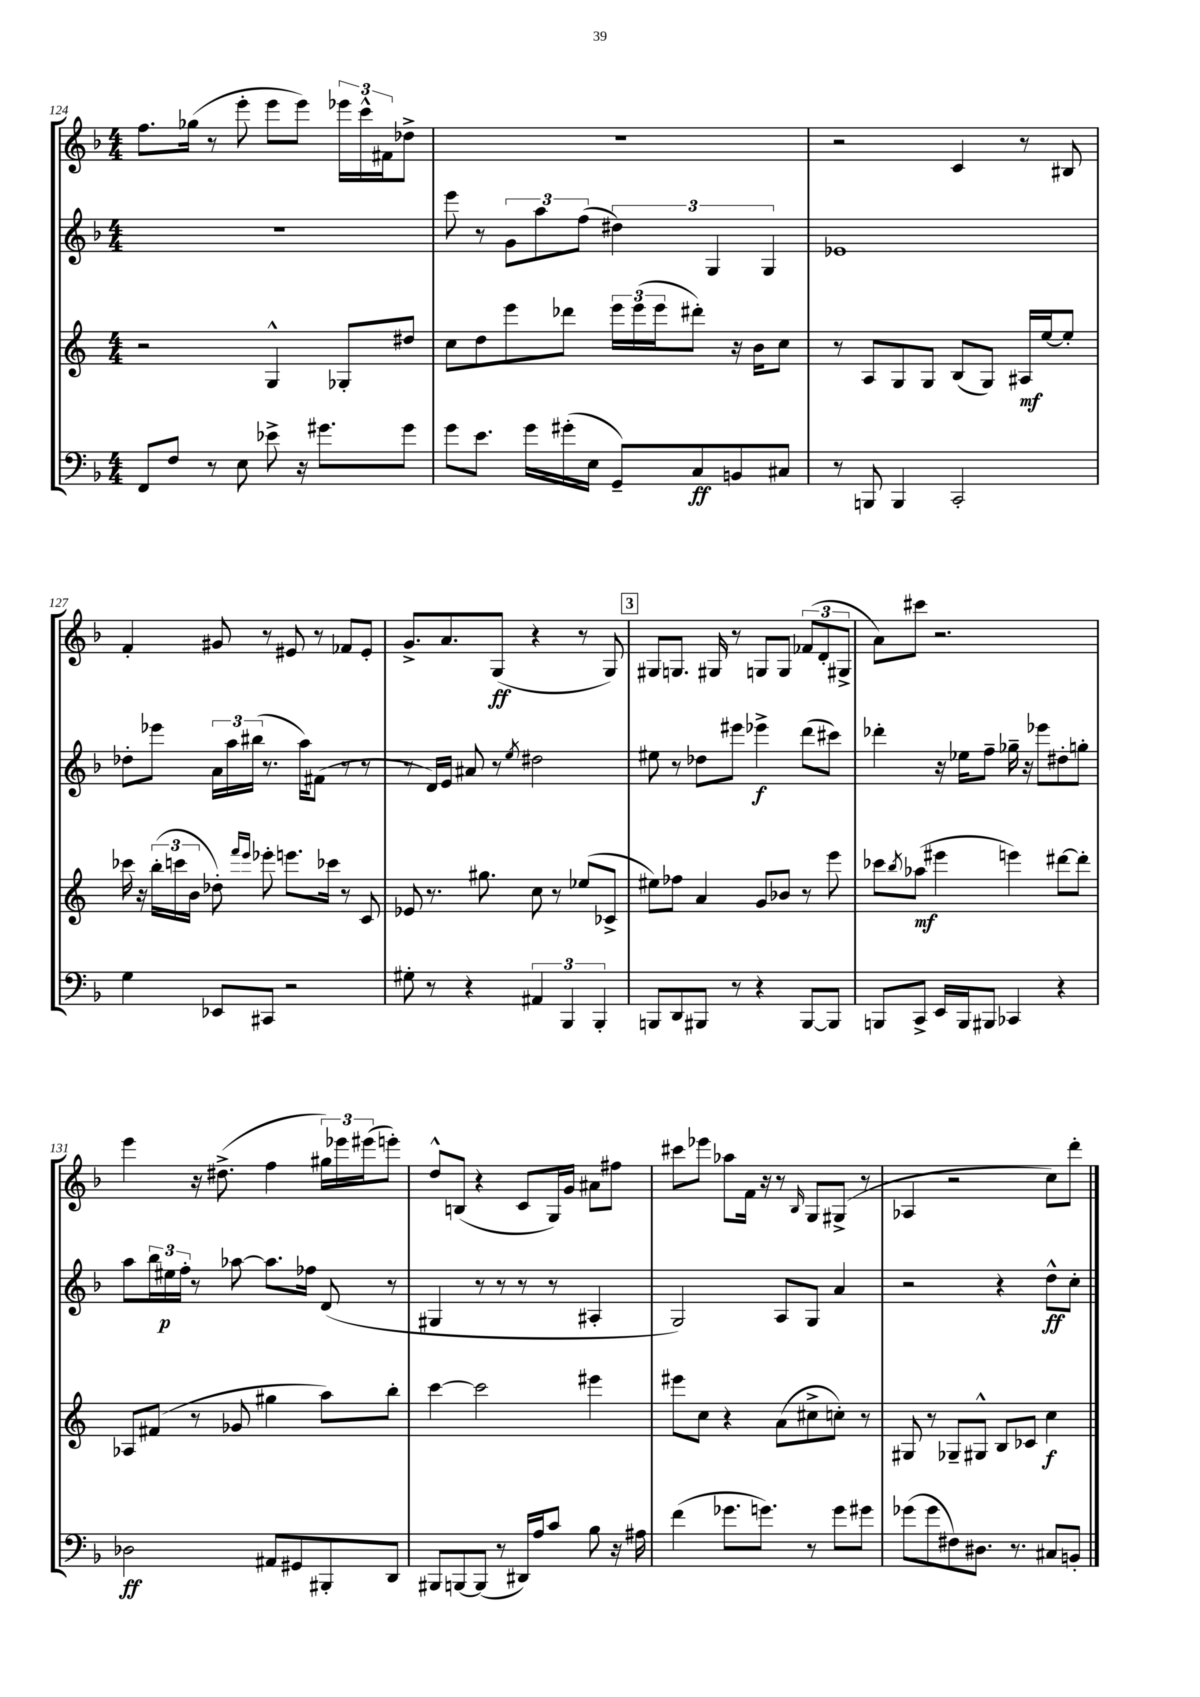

**kern	**kern	**kern	**kern
*staff4	*staff3	*staff2	*staff1
*clefF4	*clefG2	*clefG2	*clefG2
*k[b-]	*k[]	*k[b-]	*k[b-]
*M4/4	*M4/4	*M4/4	*M4/4
8FF/L	2r	1r	8.ff\L
8F/J	.	.	.
.	.	.	(16gg-\Jk
8r	.	.	8r
8E\	.	.	8eee'\
8e-^\	4G^^/	.	8eee\L
16r	.	.	8eee\J)
8.g#\L	.	.	.
.	8G-'/L	.	24eee-\LL
.	.	.	24ccc^^\
.	.	.	24f#\J
8g#\J	8dd#/J	.	8dd-^\J
=	=	=	=
8g\L	8cc\L	8eee\	1r
8.e\J	8dd\	8r	.
.	8eee\	12g\L	.
16g\LL	.	.	.
.	.	12aa\	.
(16g#'\	8ddd-\J	.	.
.	.	(12ff\J	.
16E\JJ	.	.	.
8GG~/L)	24eee\LL	6dd#\)	.
.	(24eee\	.	.
.	24eee\J	.	.
8C/	8ddd#'\J)	.	.
.	.	6G/	.
8BB/	16r	.	.
.	16b\LK	.	.
.	.	6G/	.
8C#/J	8cc\J	.	.
=	=	=	=
8r	8r	1e-	2r
8BBB/	8A/L	.	.
4BBB/	8G/	.	.
.	8G/J	.	.
2CC'/	(8B/L	.	4c/
.	8G/J)	.	.
.	16A#/LL	.	8r
.	[16ee/J	.	.
.	8ee'/]J	.	8B#/
=	=	=	=
4G\	16ccc-\	8dd-'\L	4f'/
.	16r	.	.
.	(24bb'\LL	8eee-\J	.
.	24ccc\	.	.
.	24b\JJ	.	.
8EE-/L	8dd-'\)	24a\LL	8g#/
.	.	24aa\	.
.	.	(24bb#\JJ	.
.	16qqfff/LL	.	.
.	16qqeee/JJ	.	.
8CC#/J	8eee-'\	8.r	8r
2r	8.eee\L	.	8e#/
.	.	16aa\LK)	.
.	.	(8f#\J	8r
.	16ccc-\Jk	.	.
.	8r	8r	8f-/L
.	8c/	8r	8e#'/J
=	=	=	=
8G#'\	8e-/	8r	8.g^/L
8r	8.r	16d/LL)	.
.	.	16e/JJ	8.a/
4r	.	8a#/	.
.	8.gg#\	.	.
.	.	8r	(8G/J
.	.	8qee/	.
6AA#/	8cc\	2dd#\	4r
.	8r	.	.
6BBB-/	.	.	.
.	(8ee-/L	.	8r
6BBB-'/	.	.	.
.	8c-^/J	.	8G/)
=	=	=	=
8BBB/L	8ee#\L)	8ee#\	8G#/L
8DD/	8ff-\J	8r	8.G/J
8BBB#/J	4a/	8dd-\L	.
.	.	.	16G#/
8r	.	8eee#\J	8r
4r	8g/L	4eee-^\	8G/L
.	8b-/J	.	8G/J
[8BBB#/L	8r	(8ddd\L	(12f-/L
.	.	.	12d'/
8BBB#/]J	8eee\	8ccc#\J)	.
.	.	.	12G#^/J
=	=	=	=
8BBB/L	8ccc-\L	4ddd-'\	8a\L)
.	8qbb/	.	.
8CC^/J	(8aa-\J	.	8ccc#\J
16EE/LL	4eee#\	16r	2.r
16BBB/J	.	16ee-\LK	.
8BBB#/J	.	8ff~\J	.
4CC-/	4eee\)	16gg-~\	.
.	.	16r	.
.	.	8eee-\L	.
4r	[8ddd#\L	8dd#'\	.
.	8ddd#'\]J	8gg'\J	.
=	=	=	=
2D-\	8A-/L	8aa\L	4eee\
.	(8f#/J	24bb-\L	.
.	.	24ee#\	.
.	.	24ff'\JJ	.
.	8r	8r	16r
.	.	.	(8.dd#^\
.	8g-/	[8aa-\	.
8AA#/L	4gg#\	8.aa-\]L	4ff\
8GG#/	.	.	.
.	.	16ff-\Jk	.
8BBB#'/	8aa\L)	(8d/	24gg#\LL)
.	.	.	24eee-\
.	.	.	(24eee#\J
8DD/J	8bb'\J	8r	8eee'\J)
=	=	=	=
8BBB#/L	[4ccc\	4G#/	8dd^^/L
[8BBB/	.	.	(8B/J
(8BBB/]J	2ccc\]	8r	4r
8r	.	8r	.
16DD#/LL)	.	8r	8c/L
16A/J	.	.	.
8c/J	.	8r	16G/L)
.	.	.	16g/JJ
8B-\	4eee#\	4A#'/	8a#\L
16r	.	.	8ff#\J
16A#\	.	.	.
=	=	=	=
(4f\	8eee#\L	2G/)	8ccc#\L
.	8cc\J	.	8eee-\J
8.g-\L	4r	.	8aa-\L
.	.	.	16f\Jk
8.g\J)	.	.	16r
.	(8a\L	8A/L	8r
.	.	.	16qqB-/
8r	8cc#^\	8G/J	8G/L
8g\L	8cc'\J)	4a/	(8G#^/J
8g#\J	8r	.	8r
=	=	=	=
(8g-\L	8G#/	2r	4A-/
8g-\	8r	.	.
8F#\)	8G-~/L	.	2r
8.D#\J	8G#^^/J	.	.
.	8B/L	4r	.
8.r	.	.	.
.	8c-/J	.	.
8C#/L	4cc\	8dd^^\L	8cc\L)
8BB'/J	.	8cc'\J	8ddd'\J
==	==	==	==
*-	*-	*-	*-
